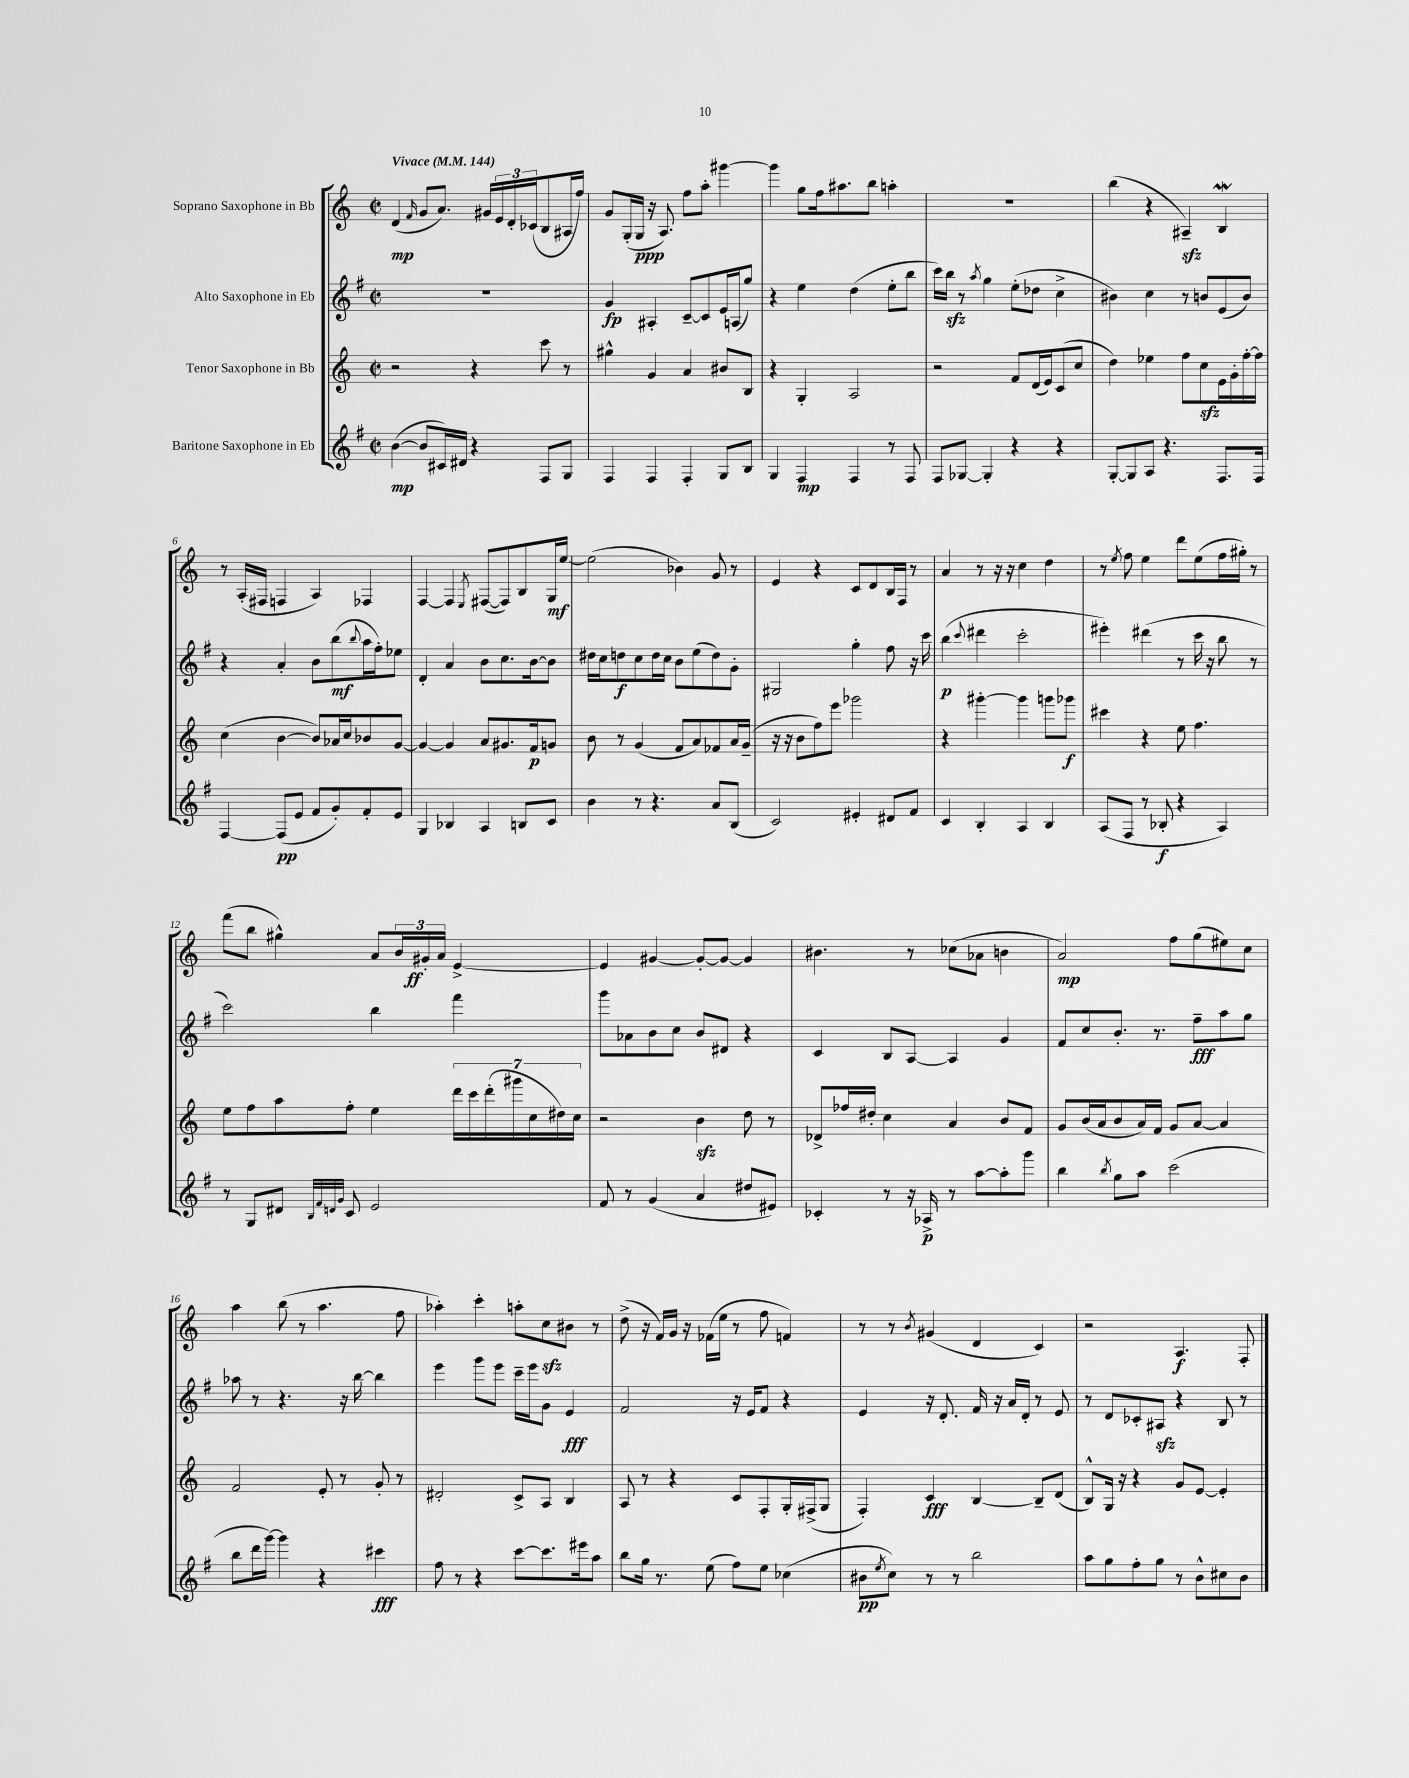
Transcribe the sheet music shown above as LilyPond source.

<<
\new StaffGroup <<
\new Staff = "s0" \with { instrumentName = "Soprano Saxophone in Bb" } {
    \clef treble \key c \major \defaultTimeSignature \time 2/2 \tempo "Vivace" 4 = 144
    d'4\mp( \grace { f'16 } g'8 a'8.) gis'16 \tuplet 3/2 { e'16 d'16-. ces'16( } b8 ais16 f''16) |
    g'8 g16-.( g16\ppp r16 a8.) f''8 a''8-. gis'''4~ |
    gis'''4 g''8 f''16 ais''8. b''8 a''4-. |
    R1 |
    b''4( r4 ais4--\sfz) b4\mordent |
    r8 a16-.( fis16 f4 a4) fes4 |
    f4~ f4 \acciaccatura { e8 } fis8~( fis8) b8 g16\mf e''16~ |
    e''2( bes'4) g'8 r8 |
    e'4 r4 c'8 d'8 b16 f16 r8 |
    a'4 r8 r16 r16 c''4 d''4 |
    r8 \acciaccatura { e''8 } f''8 e''4 d'''8 e''8( f''16 gis''16-.) r8 |
    f'''8( b''8 gis''4-^) a'8 \tuplet 3/2 { b'16 gis'16-.\ff a'16 } e'4~-> |
    e'4 gis'4~ gis'8~-. gis'8~ gis'4 |
    bis'4. r8 ces''8( aes'8 b'4 |
    a'2\mp) f''8 g''8( eis''8) c''8 |
    a''4 b''8( r8 a''4. f''8 |
    aes''4-.) c'''4-. a''8-. c''8\sfz bis'8 r8 |
    d''8->( r16 f'16) g'16 r16 fes'16( e''16 r8 f''8 f'4) |
    r8 r8 \acciaccatura { b'8 } gis'4( d'4 c'4) |
    r2 a4.\f f8-. \bar "|." |
}
\new Staff = "s1" \with { instrumentName = "Alto Saxophone in Eb" } {
    \clef treble \key g \major \defaultTimeSignature \time 2/2
    R1 |
    g'4\fp ais4-. c'8~-- c'8 e'16 a16( g''8) |
    r4 e''4 d''4( e''8-. b''8 |
    c'''16) b''16\sfz r8 \acciaccatura { a''8 } g''4 e''8-.( des''8 c''4-> |
    bis'4) c''4 r8 b'8 e'8( b'8) |
    r4 a'4-. b'8 b''8\mf( \appoggiatura { b''8 } a''16 fis''16-.) ees''8 |
    d'4-. a'4 b'8 c''8. b'16~ b'8 |
    dis''16 c''16 d''8\f c''8 d''16 c''16 b'8 e''8( d''8) g'8-. |
    gis2 g''4-. fis''8 r16 c'''16 |
    b''4\p( \appoggiatura { c'''8 } dis'''4 c'''2-. |
    eis'''4-.) dis'''4( r8 c'''16 r16 b''8 r8 |
    c'''2) b''4 fis'''4 |
    g'''8 aes'8 b'8 c''8 b'8 dis'8 r4 |
    c'4 b8 a8~ a4 g'4 |
    fis'8 c''8 b'8.-. r8. fis''8--\fff a''8 g''8 |
    aes''8 r8 r4. r16 b''16~ b''4 |
    e'''4 g'''8 e'''8 c'''16-- e'''16 g'8 e'4\fff |
    fis'2 r16 e'16 fis'8 r4 |
    e'4 r16 d'8.-. fis'16 r16 a'16 d'16-. r8 e'8 |
    r8 d'8 ces'8-. ais8\sfz r4 b8 r8 \bar "|." |
}
\new Staff = "s2" \with { instrumentName = "Tenor Saxophone in Bb" } {
    \clef treble \key c \major \defaultTimeSignature \time 2/2
    r2 r4 c'''8 r8 |
    gis''4-^ g'4 a'4 bis'8 b8 |
    r4 g4-. a2 |
    r2 f'8 d'16( e'16) c'8( c''8 |
    d''4) ees''4 f''8 c''8\sfz e'16 g'16-. f''16~-. f''16 |
    c''4( b'4~ b'8) aes'16 c''16 bes'8 g'8~ |
    g'4~ g'4 a'8 gis'8. f'16\p g'8 |
    b'8 r8 g'4( f'8 a'8) fes'8 a'16 g'16--( |
    r16 r16 b'8 f''8) e'''8 ges'''2 |
    r4 gis'''4~-. gis'''4 g'''8 ges'''8\f |
    cis'''4 r4 e''8 f''4. |
    e''8 f''8 a''8 f''8-. e''4 \tuplet 7/4 { d'''16 c'''16 d'''16-.( gis'''16 c''16 dis''16) c''16 } |
    r2 b'4\sfz d''8 r8 |
    des'8-> fes''16 dis''16-. c''4 a'4 b'8 f'8 |
    g'8 b'16( a'16 b'8 a'16) f'16 g'8 a'8~ a'4 |
    f'2 e'8-. r8 g'8-. r8 |
    dis'2-. c'8-> a8 b4 |
    a8 r8 r4 c'8 f8-. g16-. fis16->( g8 |
    f4-.) c'4\fff b4~ b8-- d'8( |
    b8-^) g16 r16 r4 g'8 e'8~ e'4-. \bar "|." |
}
\new Staff = "s3" \with { instrumentName = "Baritone Saxophone in Eb" } {
    \clef treble \key g \major \defaultTimeSignature \time 2/2
    b'4~\mp( b'8 cis'16) dis'16 r4 fis8 g8 |
    fis4 fis4 fis4-. g8 b8 |
    g4 fis4\mp fis4 r8 fis8 |
    fis8 ges8~ ges4-. r4 r4 |
    g8~-. g8 a8 r4. fis8. fis16 |
    fis4~ fis8\pp( e'8 fis'8 g'8-.) fis'8-. e'8 |
    g4 bes4 a4 b8 c'8 |
    b'4 r8 r4. a'8 b8( |
    c'2) eis'4-. dis'8 fis'8 |
    c'4 b4-. a4 b4 |
    a8( fis8 r8 bes8-.\f r4 a4) |
    r8 g8 dis'8 \grace { b32 fis'32 d'32 g'32 } c'8 e'2 |
    fis'8 r8 g'4( a'4 dis''8 eis'8) |
    ces'4-. r8 r16 aes16->\p r8 a''8~ a''8-. g'''8 |
    b''4 \acciaccatura { b''8 } g''8 a''8 c'''2( |
    b''8 d'''16 g'''16~) g'''4 r4 cis'''4\fff |
    fis''8 r8 r4 c'''8~ c'''8. eis'''16 a''8 |
    b''8 g''16 r8. e''8( fis''8) e''8 ces''4( |
    bis'8\pp \acciaccatura { e''8 } c''8) r8 r8 b''2 |
    a''8 g''8 fis''8-. g''8 r8 b'8-^ cis''8 b'8 \bar "|." |
}
>>
>>
